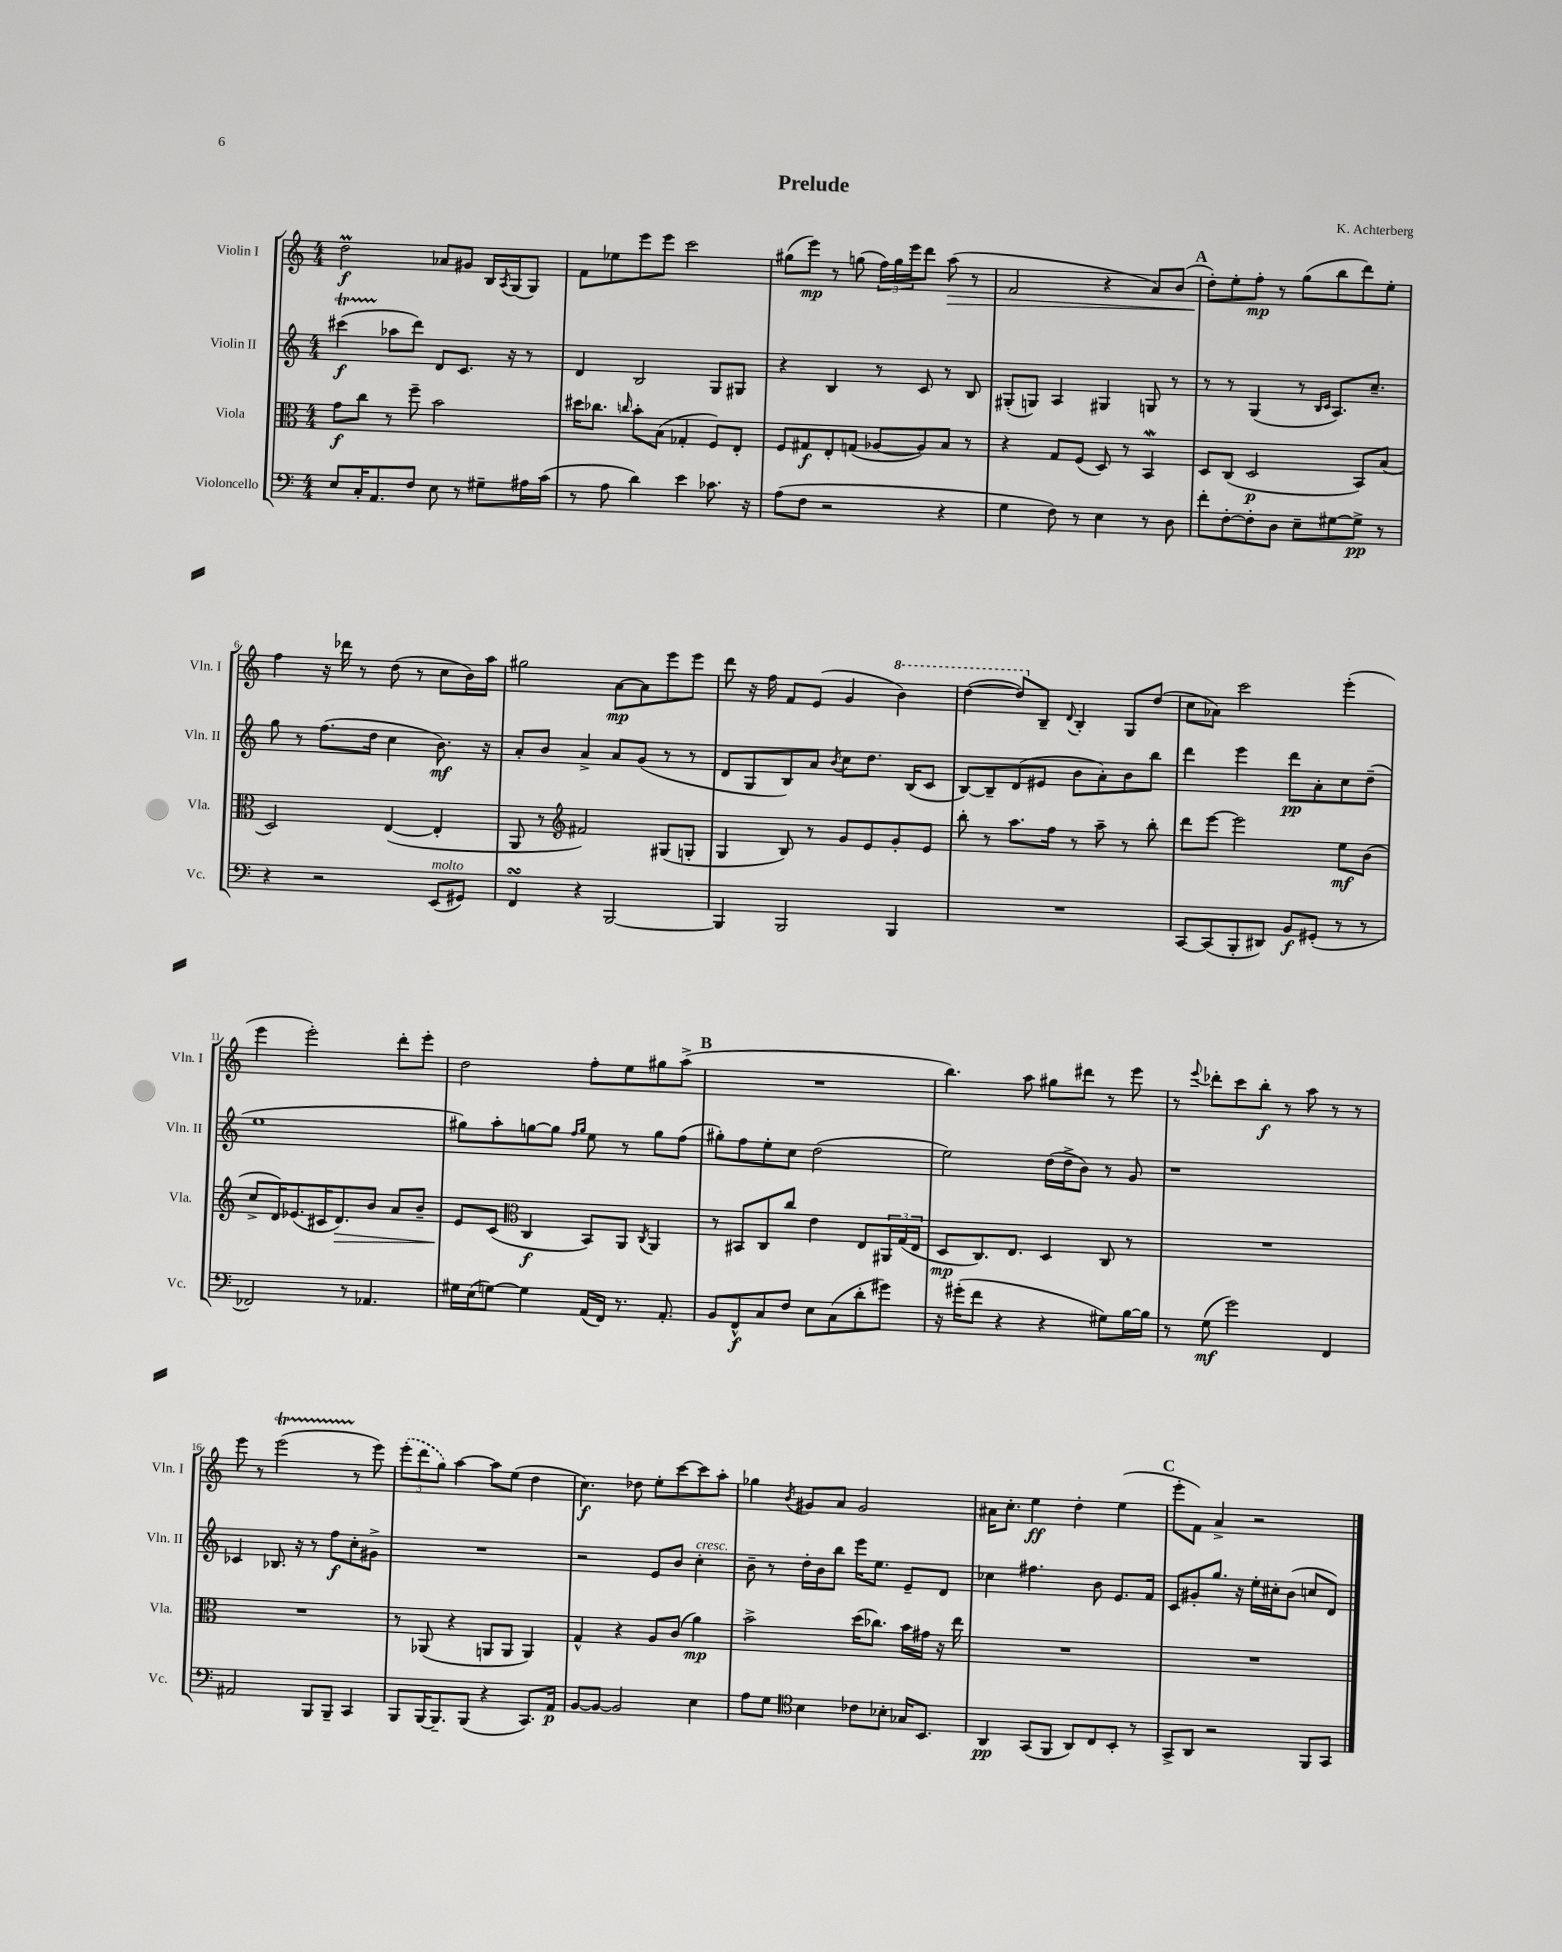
\header { title = "Prelude" composer = "K. Achterberg" }
<<
\new StaffGroup <<
\new Staff = "s0" \with { instrumentName = "Violin I" shortInstrumentName = "Vln. I" } {
    \clef treble \key c \major \numericTimeSignature \time 4/4
    d''2\prall\f aes'8 gis'8 b16 \acciaccatura { a8 } g16( g8) |
    f'8 ees''8 e'''8 e'''8 c'''2 |
    gis''8( e'''8\mp) r8 g''8( \tuplet 3/2 { f''16) g''16 e'''16 } d'''8 a''8\>( r8 |
    f'2 r4 a'8) b'8( |
    \mark \markup { \bold "A" } d''8-.\!) e''8-. f''8-.\mp r8 g''8( b''8 d'''8) e''8-. |
    f''4 r16 des'''16 r8 d''8( r8 c''8 b'16) a''16 |
    gis''2 a'8~\mp a'8 e'''8 e'''8 |
    d'''8 r16 f''16 f'8 e'8( g'4 \ottava #1 b''4) |
    d'''4~( d'''8) \ottava #0 b8-- \appoggiatura { d'8 } b4-. g8 d''8( |
    c''8 aes'8) c'''2 e'''4-.( |
    e'''4 e'''2-.) d'''8-. e'''8-. |
    d''2 f''8-. e''8 gis''8 a''8->( |
    \mark \markup { \bold "B" } R1 |
    b''4.) a''8 gis''8 dis'''8 r8 e'''8 |
    r8 \appoggiatura { e'''8 } des'''8-. c'''8 b''8-.\f r8 a''8 r8 r8 |
    e'''8 r8 e'''2\startTrillSpan( r8\stopTrillSpan e'''8) |
    \tuplet 3/2 { \once \slurDashed e'''8-.( d'''8 g''8) } a''4~ a''8 e''8( d''4 |
    c''4.\f) des''8 e''8-. c'''8~ c'''8 a''8-. |
    ges''4 \acciaccatura { b'8 } gis'8 a'8 gis'2 |
    ais'16 c''8.-. e''4\ff d''4-. e''4( |
    \mark \markup { \bold "C" } e'''8-. f'8) a'4-> r2 \bar "|." |
}
\new Staff = "s1" \with { instrumentName = "Violin II" shortInstrumentName = "Vln. II" } {
    \clef treble \key c \major \numericTimeSignature \time 4/4
    cis'''4\startTrillSpan\f( aes''8\stopTrillSpan d'''8) d'8 c'8. r16 r8 |
    d'4 b2 g8 gis8 |
    r4 b4 r8 c'8 r8 b8 |
    gis8-.( g8) a4 gis4 g8 r8 |
    \mark \markup { \bold "A" } r8 r8 g4( r8 \grace { b16 c'16 } a8.) c''8.-- |
    g''8 r8 f''8.( d''16 c''4 b'8.\mf) r16 |
    a'8-. b'8 a'4-> a'8 g'8( r8 r8 |
    d'8 g8 b8) a'8 \acciaccatura { b'8 } c''8 d''8. b16( c'8 |
    b8~) b8-- d'8( eis'8 b'8 a'8-.) b'8 b''8 |
    d'''4 e'''4 d'''8\pp a'8-. c''8 d''8--( |
    e''1 |
    gis''8) a''8-. g''8~ g''8 \grace { f''16 g''16 } e''8 r8 g''8 f''8( |
    \mark \markup { \bold "B" } gis''8-.) f''8 e''8-. c''8 d''2( |
    e''2) d''16( d''16-> b'8) r8 g'8 |
    r1 |
    ces'4 bes8. r16 r8 f''8\f c''8-. gis'8-> |
    R1 |
    r2 e'8 b'8 c''4-.^\markup { \italic "cresc." } |
    b'8-- r8 d''16-. b'16 b''8 e'''16 e''8. e'8-- d'8 |
    ces''4 fis''4. b'8 e'8. f'16 |
    \mark \markup { \bold "C" } c'8 gis'8-. g''8. r16 e''16-. cis''16-. b'8( c''8 d'8) \bar "|." |
}
\new Staff = "s2" \with { instrumentName = "Viola" shortInstrumentName = "Vla." } {
    \clef alto \key c \major \numericTimeSignature \time 4/4
    g'8\f c''8 r8 f''8-- b'2 |
    dis''16 ces''8. \grace { c''16 } b'8-. b8( ges4-. f8) e8-. |
    f8 gis8\f e8-. g8( aes8~ aes8) b8 r8 |
    r4 g8 f8( d8) r8 b,4\mordent |
    \mark \markup { \bold "A" } d8 c8( d2\p b,8) b8( |
    d2) e4~( e4-. |
    a,8 r8 \clef treble fis'2) gis8( g8-. |
    g4 b8) r8 g'8 e'8 g'8-. e'8 |
    b''8-. r8 a''8. f''16 r8 a''8-- r8 b''8-. |
    d'''8 e'''8~ e'''2 e''8\mf b'8( |
    c''8-> d'16) ees'8.( cis'16 d'8.\>) b'8 a'8 b'8-- |
    e'8\! c'8( \clef alto c4\f b,8) a,8 \acciaccatura { c8 } a,4 |
    \mark \markup { \bold "B" } r8 bis,8 c8 c''8 e'4 e8 \tuplet 3/2 { ais,16 g16( e16 } |
    d8\mp c8.) e8. d4 c8 r8 |
    R1 |
    R1 |
    r8 aes,8( r4 a,8 a,8 a,4) |
    g4-^ r4 a8 c'8( a'4\mp) |
    b'2-> d''16( ces''8.) b'16 gis'16 r16 e''16 |
    R1 |
    \mark \markup { \bold "C" } R1 \bar "|." |
}
\new Staff = "s3" \with { instrumentName = "Violoncello" shortInstrumentName = "Vc." } {
    \clef bass \key c \major \numericTimeSignature \time 4/4
    e8 c16-. a,8. f8 e8 r8 gis8-- ais16 c'16( |
    r8 a8 d'4) e'4 ces'8. r16 |
    a8( f8 r2 r4 |
    g4 f8) r8 e4 r8 d8 |
    \mark \markup { \bold "A" } f'8-. f8~-. f8-. d8 e8-- gis8~ gis8->\pp r8 |
    r4 r2 e,8^\markup { \italic "molto" }( gis,8) |
    f,4\turn r4 b,,2~ |
    b,,4 b,,2 b,,4 |
    R1 |
    c,8~ c,8( b,,8-. dis,8) b,8\f gis,8-.( r8 r8 |
    fes,2) r8 aes,4. |
    gis16 e16( g8~) g4 a,16( f,16) r8. a,8.-. |
    \mark \markup { \bold "B" } b,8 f,8-^\f c8 f8 e8 c8( d'8-. gis'8) |
    r16 gis'16-.( f'8 r4 r4 gis8) b16~ b16 |
    r8 g8\mf( g'2) f,4 |
    ais,2 b,,8 b,,8-- c,4 |
    b,,8 b,,16~ b,,8.-- b,,8( r4 c,8.) a,16\p |
    b,8~ b,8~ b,2 e4 |
    a8 g8 \clef tenor b4 ces'8 bes8-. ges16 b,8. |
    a,4\pp g,8( f,8 a,8) c8 b,8-. r8 |
    \mark \markup { \bold "C" } g,8-> a,8 r2 f,8 g,8 \bar "|." |
}
>>
>>
